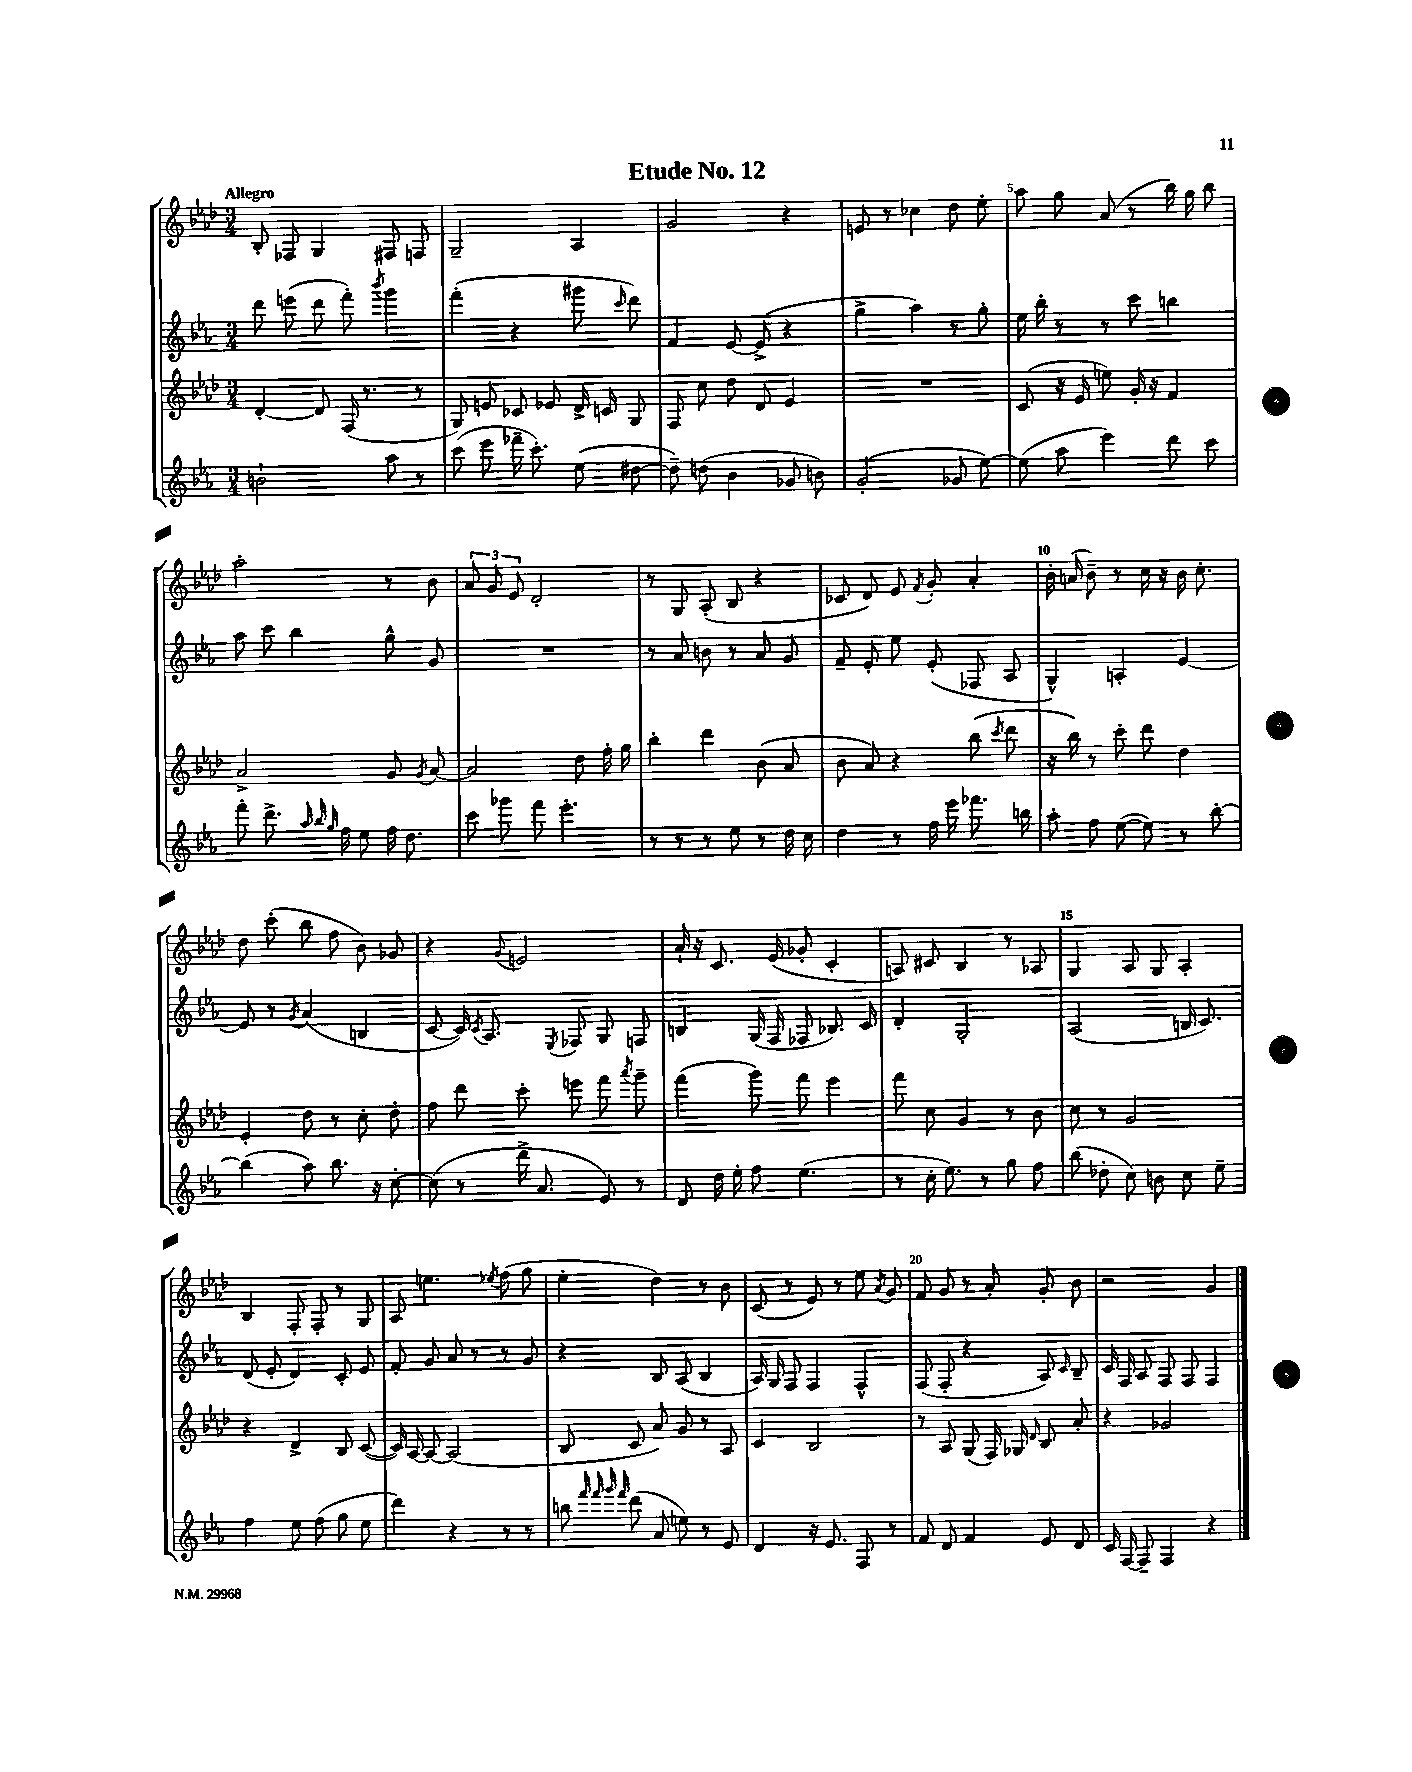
\header { title = "Etude No. 12" }
<<
\new StaffGroup <<
\new Staff = "s0" {
    \clef treble \key aes \major \numericTimeSignature \time 3/4 \tempo "Allegro"
    \autoBeamOff bes8-. fes8 g4 fis8 f8 |
    g2-- aes4 |
    g'2 r4 |
    e'8 r8 ces''4 des''8 ees''8-. |
    aes''8 g''8 aes'8( r8 bes''16) g''16 bes''8 |
    aes''2-. r8 bes'8 |
    \tuplet 3/2 { aes'8 g'8 ees'8 } des'2-. |
    r8 g8 aes8-.( bes8 r4 |
    ces'8 des'8) ees'8 \acciaccatura { f'8 } g'8-. aes'4-. |
    bes'16-. a'16( bes'8--) r8 c''16 r16 bes'16 c''8.-. |
    des''8 c'''8-.( bes''8 f''8 bes'8) ges'8 |
    r4 \appoggiatura { g'8 } e'2 |
    aes'16-! r16 c'8. ees'16( ges'8-. c'4-. |
    a8) cis'8 bes4 r8 aes8 |
    g4 aes8 g8 aes4-. |
    bes4 f8-. f8-. r8 g8 |
    aes8 e''4. \acciaccatura { ees''8 } f''8( g''8 |
    ees''4-. des''4) r8 bes'8 |
    c'8( r8 ees'8) r8 ees''8 \acciaccatura { aes'8 } g'8 |
    f'8 g'8 r8 aes'8-. g'8-. bes'8 |
    r2 g'4 \bar "|." |
}
\new Staff = "s1" {
    \clef treble \key ees \major \numericTimeSignature \time 3/4
    \autoBeamOff d'''8 e'''8( d'''8 f'''8-.) \acciaccatura { bes'''8 } g'''4 |
    f'''4-.( r4 gis'''8 \grace { c'''16 } d'''8) |
    f'4 ees'8~ ees'8->( r4 |
    g''4-> aes''4) r8 g''8-. |
    ees''16 bes''16-. r8 r8 c'''8 b''4 |
    aes''8 c'''8 bes''4 g''8-^ g'8 |
    R2. |
    r8 aes'8 b'8 r8 aes'8 g'8 |
    f'8-- ees'8-. ees''8 ees'8-.( fes8 aes8 |
    g4-^) a4-. ees'4~ |
    ees'8 r8 \acciaccatura { g'8 } aes'4( b4 |
    c'8~ c'16) \acciaccatura { c'8 } aes8. \acciaccatura { ees8 } fes8 g8 f8 |
    b4 g16( f16 fes8 bes8.) c'16 |
    d'4-. g2-. |
    aes2( b16 c'8.) |
    d'8( ees'8-. d'4) c'8-. ees'8 |
    f'8-. g'8 aes'8 r8 r8 g'8 |
    r4 bes8 aes8( bes4 |
    aes16) g16 f8 f4 f4-^ |
    f8( f8-. r4 aes8) \grace { c'16 } bes8-- |
    c'16 f16 aes8 f8 f8 f4 \bar "|." |
}
\new Staff = "s2" {
    \clef treble \key aes \major \numericTimeSignature \time 3/4
    \autoBeamOff des'4~-. des'8 f16( r8. r8 |
    g8) e'8 ces'8 ees'8 des'16-> c'16 g8 |
    f8 c''8 des''8 des'8 ees'4 |
    R2. |
    c'8( r16 ees'16 e''8) g'16-. r16 f'4 |
    aes'2-> g'8 \acciaccatura { g'8 } aes'8~ |
    aes'2 des''8 f''16-. g''16 |
    bes''4-. des'''4 bes'8( aes'8 |
    bes'8 aes'8) r4 bes''8( \acciaccatura { c'''8 } des'''8 |
    r16 bes''16) r8 c'''8-. des'''8 des''4 |
    ees'4-. des''8 r8 c''8-. des''8-. |
    f''8 des'''8 c'''8-. e'''8 f'''8 \acciaccatura { aes'''8 } g'''8-- |
    f'''4( g'''8) f'''8 ees'''4 |
    f'''8 c''8 g'4 r8 bes'8 |
    c''8 r8 g'2 |
    r4 des'4-> bes8 c'8~( |
    c'16) aes16~ aes8~ aes2( |
    bes8 c'8 aes'8) g'8 r8 aes8 |
    c'4 bes2 |
    r8 aes8 g8( f16) ges16 \grace { des'16 } bes8 aes'8-. |
    r4 ges'2 \bar "|." |
}
\new Staff = "s3" {
    \clef treble \key ees \major \numericTimeSignature \time 3/4
    \autoBeamOff b'2-! aes''8 r8 |
    c'''8( ees'''8 fes'''16-- c'''8.-.) ees''8( dis''8~ |
    dis''8--) d''8( bes'4 ges'8 b'8) |
    g'2-.( ges'8 ees''8~) |
    ees''8( aes''8 ees'''4) d'''8 c'''8 |
    f'''8-. d'''8.-> \grace { aes''32 bes''32 g''32 } f''16 ees''8 f''16 d''8. |
    c'''8 ges'''8 f'''8 ees'''4.-. |
    r8 r8 r8 ees''8 r8 d''16 c''16 |
    d''4 r8 f''16 ees'''16 fes'''8. b''16 |
    aes''8-. f''8 ees''8~( ees''8) r8 bes''8~-. |
    bes''4( aes''8) bes''8. r16 c''8~-. |
    c''8( r8 d'''16-> aes'8. ees'8) r8 |
    d'8 d''16 ees''16-. f''8 ees''4.( |
    r8 c''16-. ees''8.) r8 g''8 f''8 |
    bes''8( des''8-. c''8) b'8 c''8 ees''8-- |
    f''4 ees''8 f''8( g''8 ees''8 |
    d'''4) r4 r8 r8 |
    b''8 \grace { f'''32 f'''32 g'''32 f'''32 } d'''8( aes'8 e''8) r8 ees'8 |
    d'4 r16 ees'8. f8 r8 |
    f'8 d'8 f'4 ees'8 d'8 |
    c'16 f16~ f8-- f4 r4 \bar "|." |
}
>>
>>
\layout { \context { \Score \override BarNumber.break-visibility = ##(#f #t #t) barNumberVisibility = #(every-nth-bar-number-visible 5) } }
